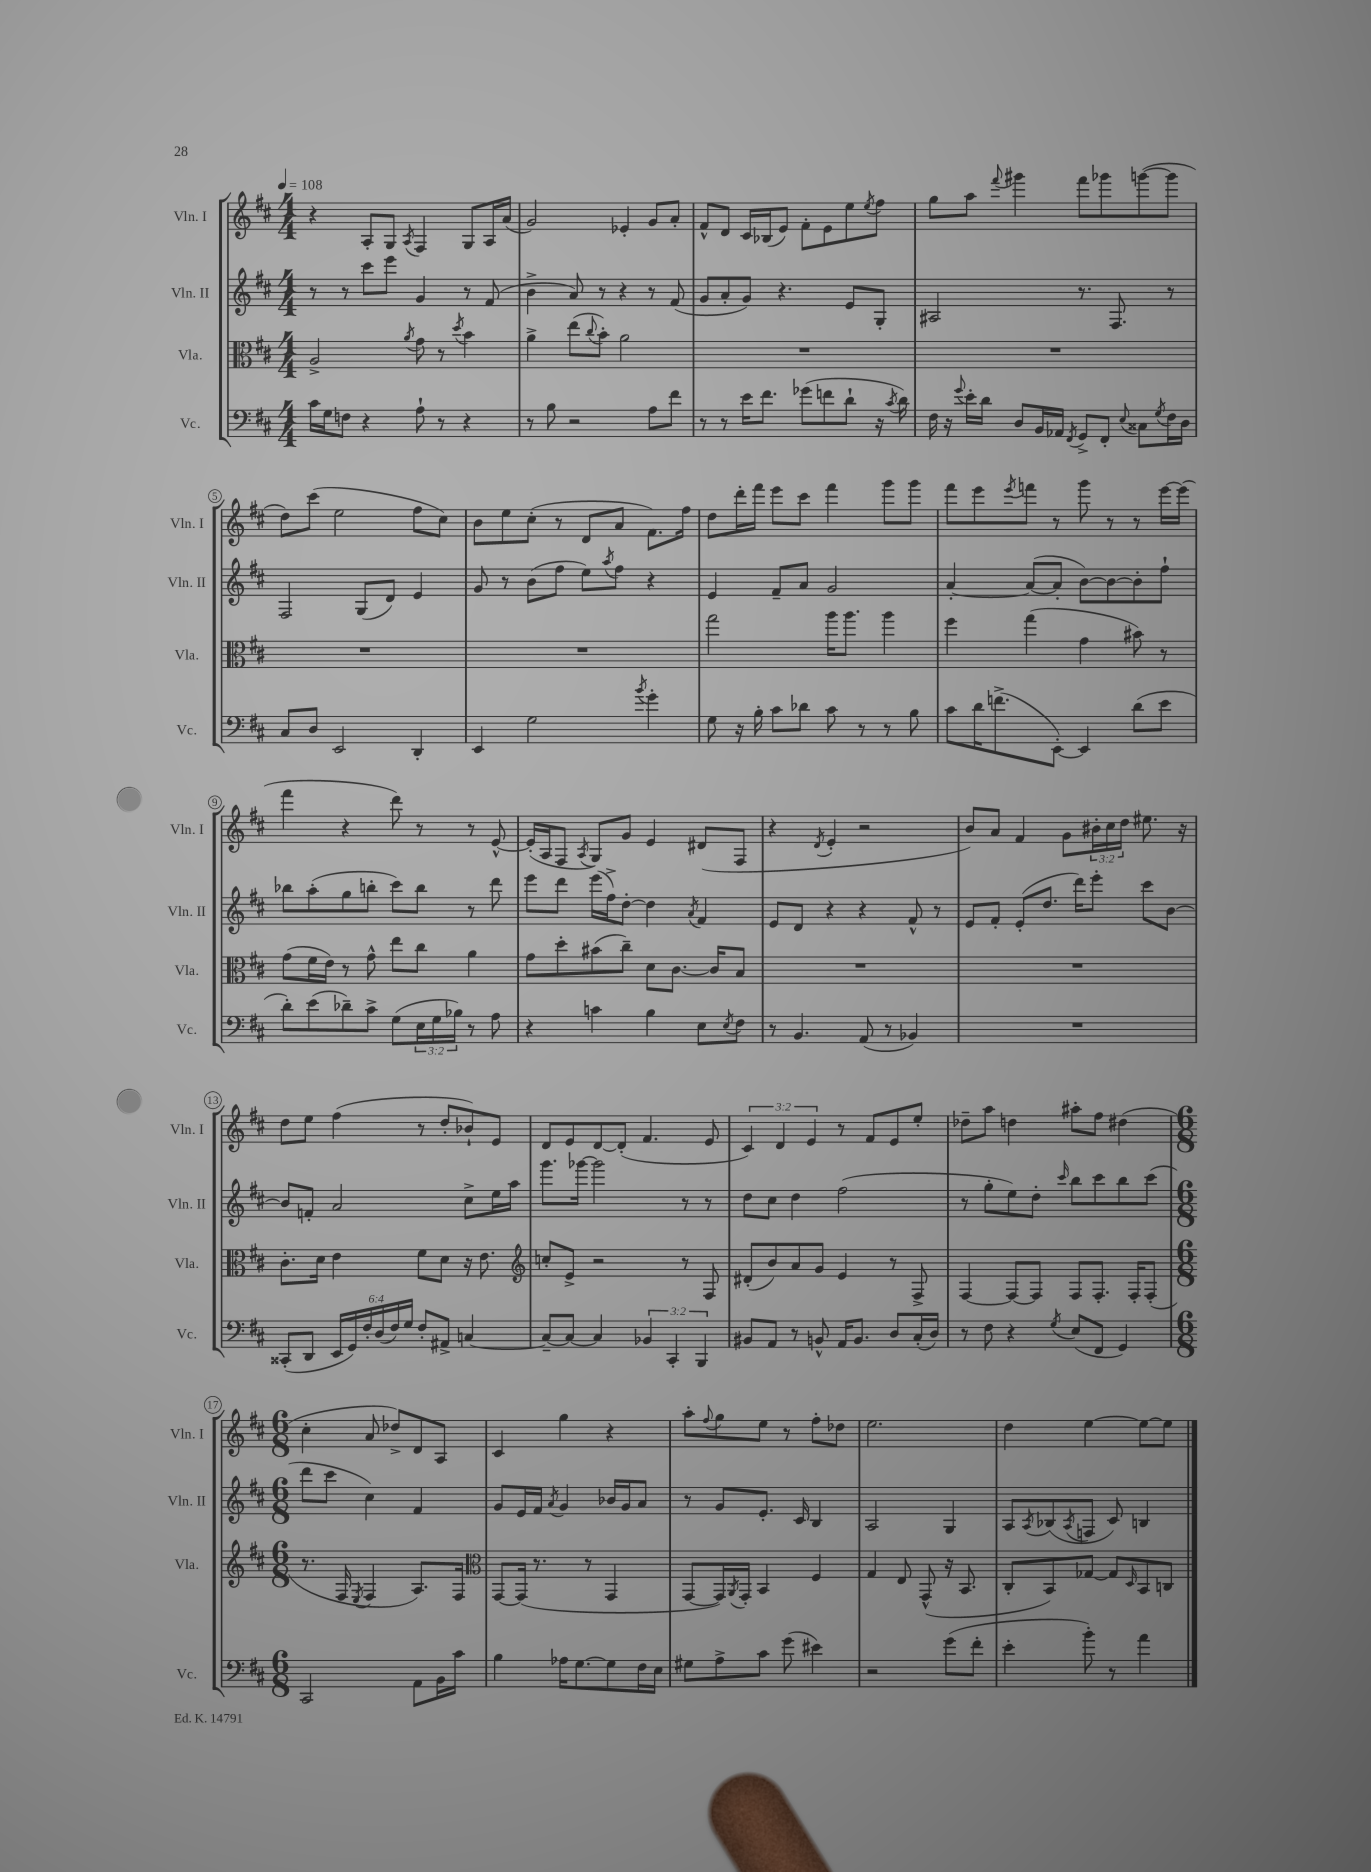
<<
\new StaffGroup <<
\new Staff = "s0" \with { instrumentName = "Vln. I" shortInstrumentName = "Vln. I" } {
    \clef treble \key d \major \numericTimeSignature \time 4/4 \override Staff.TupletNumber.text = #tuplet-number::calc-fraction-text \tempo 4 = 108
    r4 a8-. g8 \acciaccatura { a8 } fis4 g8 a16 a'16( |
    g'2) ees'4-. g'8 a'8-. |
    fis'8-^ d'8 cis'16 bes16( e'8) fis'8-. e'8 e''8 \acciaccatura { e''8 } fis''8 |
    g''8 a''8 \appoggiatura { fis'''8 } gis'''4 fis'''8 ges'''8 g'''8~( g'''8 |
    d''8) cis'''8( e''2 fis''8 cis''8) |
    b'8 e''8 cis''8-.( r8 d'8 a'8 fis'8.) fis''16 |
    d''8 d'''16-. fis'''16 e'''8 cis'''8 fis'''4 g'''8 g'''8 |
    fis'''8 e'''8 \acciaccatura { e'''8 } f'''8 r8 g'''8 r8 r8 e'''16~ e'''16( |
    fis'''4 r4 d'''8) r8 r8 e'8~-^ |
    e'16-.( a16 fis8 \acciaccatura { a8 } g8) g'8 e'4 dis'8( fis8 |
    r4 \acciaccatura { d'8 } e'4-. r2 |
    b'8) a'8 fis'4 g'8 \tuplet 3/2 { bis'16-. cis''16 d''16 } eis''8. r16 |
    d''8 e''8 fis''4( r8 d''8-. bes'8-!) e'8 |
    d'8 e'8 d'8~ d'8-.( fis'4. e'8 |
    \tuplet 3/2 { cis'4) d'4 e'4 } r8 fis'8 e'8 e''8-. |
    des''8-- a''8 d''4 ais''8-. fis''8 dis''4( |
    \numericTimeSignature \time 6/8 cis''4-. a'8 des''8->) d'8 a8 |
    cis'4 g''4 r4 |
    a''8-. \appoggiatura { fis''8 } g''8 e''8 r8 fis''8-. des''8 |
    e''2. |
    d''4 e''4~ e''8~ e''8 \bar "|." |
}
\new Staff = "s1" \with { instrumentName = "Vln. II" shortInstrumentName = "Vln. II" } {
    \clef treble \key d \major \numericTimeSignature \time 4/4
    r8 r8 cis'''8 e'''8 g'4 r8 fis'8( |
    b'4-> a'8) r8 r4 r8 fis'8( |
    g'8 a'8-. g'8) r4. e'8 g8-. |
    ais2 r8. fis8. r8 |
    fis2 g8( d'8) e'4 |
    g'8 r8 b'8( fis''8 e''8) \acciaccatura { a''8 } fis''8 r4 |
    e'4 fis'8-- a'8 g'2 |
    a'4~-. a'8~( a'8-. b'8~) b'8~ b'8-. fis''8-! |
    bes''8 a''8-.( g''8 b''8-. cis'''8) b''8 r8 d'''8 |
    e'''8 d'''8 e'''16( fis''16->) d''8~-. d''4 \acciaccatura { a'8 } fis'4 |
    e'8 d'8 r4 r4 fis'8-^ r8 |
    e'8 fis'8-. e'8-.( d''8. d'''16) e'''8-. cis'''8 b'8~ |
    b'8 f'8-. a'2 cis''8-> e''16 a''16 |
    g'''8. ges'''16~ ges'''2 r8 r8 |
    d''8 cis''8 d''4 fis''2( |
    r8 g''8-. e''8) d''8-. \grace { cis'''16 } b''8 cis'''8 b''8 cis'''8( |
    \numericTimeSignature \time 6/8 d'''8 cis'''8 cis''4) fis'4 |
    g'8 e'16 fis'16 \acciaccatura { a'8 } g'4 bes'16 g'16 a'8 |
    r8 g'8 e'8.-. cis'16 b4 |
    a2 g4 |
    a8 \acciaccatura { a8 } bes8( \acciaccatura { a8 } f8 cis'8) b4 \bar "|." |
}
\new Staff = "s2" \with { instrumentName = "Vla." shortInstrumentName = "Vla." } {
    \clef alto \key d \major \numericTimeSignature \time 4/4
    a2-> \acciaccatura { a'8 } g'8 r8 \acciaccatura { d''8 } b'4 |
    a'4-> e''8( \appoggiatura { cis''8 } b'8-.) a'2 |
    R1 |
    R1 |
    R1 |
    R1 |
    g''2 a''16 a''8. a''4 |
    fis''4 g''4( g'4 bis'8) r8 |
    g'8( fis'16 e'16) r8 g'8-^ e''8 cis''8 a'4 |
    g'8 d''8-. bis'8( cis''8--) d'8 cis'8.~ cis'16 b8 |
    R1 |
    R1 |
    cis'8.-. d'16 e'4 fis'8 d'8 r16 e'8. |
    \clef treble c''8-. e'8-> r2 r8 fis8 |
    dis'8-.( b'8) a'8 g'8 e'4 r8 fis8-> |
    fis4~ fis8~ fis8 fis8 fis8.-. fis16-. fis8-.( |
    \numericTimeSignature \time 6/8 r8. fis16 \acciaccatura { e8 } fis4 a8.) fis16 |
    \clef alto g,8~ g,16( r8. r8 g,4 |
    g,8~ g,16) \acciaccatura { a,8 } g,16-. b,4 fis4 |
    g4 e8 g,8-^( r16 b,8. |
    cis8-. b,8) ges8~ ges8 \grace { d16 } b,8 c8 \bar "|." |
}
\new Staff = "s3" \with { instrumentName = "Vc." shortInstrumentName = "Vc." } {
    \clef bass \key d \major \numericTimeSignature \time 4/4 \override Staff.TupletNumber.text = #tuplet-number::calc-fraction-text
    cis'16 g16 f8 r4 a8-! r8 r4 |
    r8 b8 r2 a8 fis'8 |
    r8 r8 e'16 fis'8. ges'8( f'8 d'8-! r16 \acciaccatura { cis'8 } d'16) |
    fis16 r16 \appoggiatura { g'8 } e'16-. d'16 d8 b,16 aes,16 \acciaccatura { fis,8 } g,8-> fis,8-. \appoggiatura { e8 } cisis8 \acciaccatura { g8 } fis16 d16 |
    cis8 d8 e,2 d,4-. |
    e,4 g2 \acciaccatura { b'8 } g'4-. |
    g8 r16 b16-. cis'8 des'8 cis'8 r8 r8 b8 |
    cis'8 d'16 f'8.->( e,8~-.) e,4 d'8( e'8 |
    d'8-.) e'8( des'8--) cis'8-> g8( \tuplet 3/2 { e16 g16 bes16) } r8 a8 |
    r4 c'4 b4 e8 \acciaccatura { e8 } fis8 |
    r8 b,4. a,8( r8 bes,4) |
    R1 |
    cisis,8-.( d,8 \tuplet 6/4 { e,16 g,16) fis16-. d16( fis16) g16 } fis8-. ais,8-> c4~ |
    c8~-- c8~ c4 \tuplet 3/2 { bes,4 cis,4-. b,,4 } |
    bis,8 a,8 r8 b,8-^ a,16 b,8. d8 cis16-.( d16) |
    r8 fis8 r4 \acciaccatura { g8 } e8( fis,8 g,4) |
    \numericTimeSignature \time 6/8 cis,2 a,8 b,16 cis'16 |
    b4 aes16 g8.~ g8 fis16 e16 |
    gis8 a8-> cis'8 g'8( eis'4) |
    r2 g'8( fis'8-. |
    e'4-. b'8-.) r8 a'4 \bar "|." |
}
>>
>>
\layout { \context { \Score \override BarNumber.stencil = #(make-stencil-circler 0.1 0.3 ly:text-interface::print) } }
